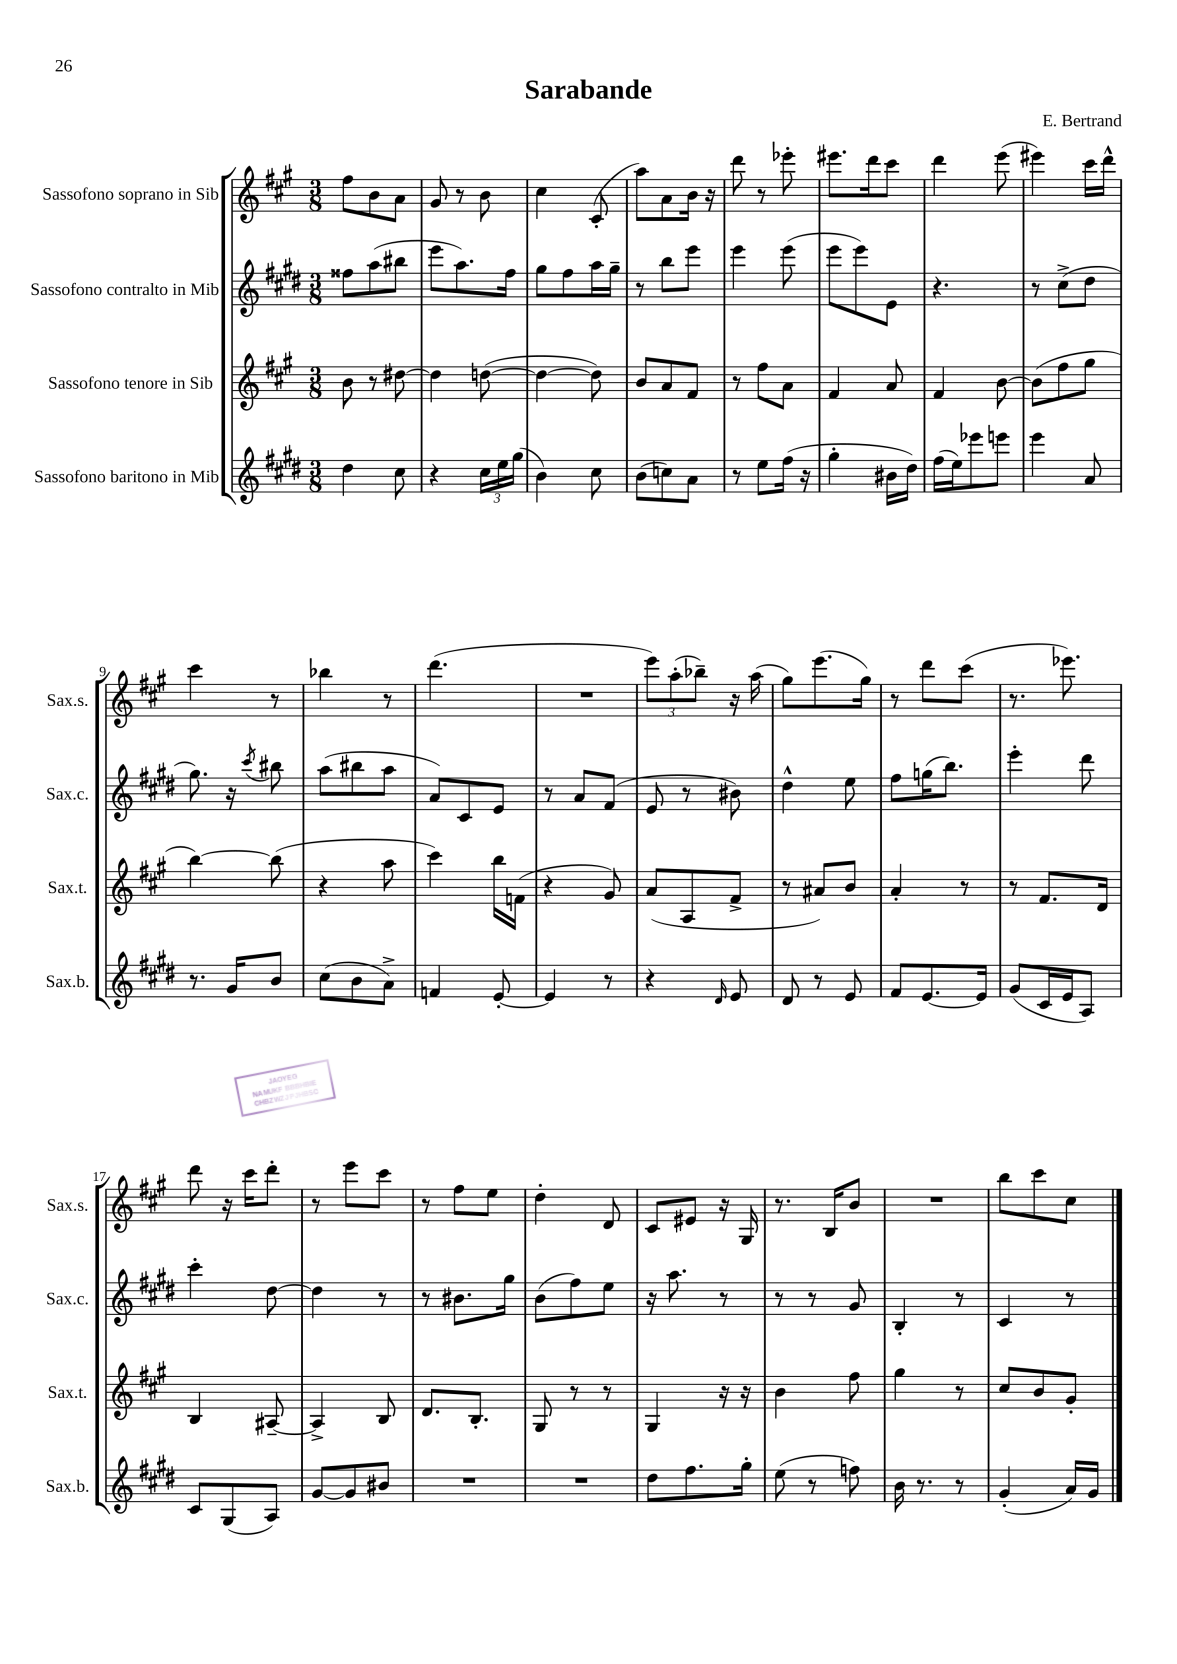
\header { title = "Sarabande" composer = "E. Bertrand" }
<<
\new StaffGroup <<
\new Staff = "s0" \with { instrumentName = "Sassofono soprano in Sib" shortInstrumentName = "Sax.s." } {
    \clef treble \key a \major \numericTimeSignature \time 3/8
    fis''8 b'8 a'8 |
    gis'8 r8 b'8 |
    cis''4 cis'8-.( |
    a''8) a'8 b'16 r16 |
    d'''8 r8 ees'''8-. |
    eis'''8. d'''16 cis'''8 |
    d'''4 e'''8( |
    eis'''4) cis'''16 d'''16-^ |
    cis'''4 r8 |
    bes''4 r8 |
    d'''4.( |
    R4. |
    \tuplet 3/2 { e'''8) a''8-.( bes''8--) } r16 a''16( |
    gis''8) e'''8.( gis''16) |
    r8 d'''8 cis'''8( |
    r8. ees'''8.) |
    d'''8 r16 cis'''16 d'''8-. |
    r8 e'''8 cis'''8 |
    r8 fis''8 e''8 |
    d''4-. d'8 |
    cis'8 eis'8 r16 gis16 |
    r8. b16 b'8 |
    R4. |
    b''8 cis'''8 cis''8 \bar "|." |
}
\new Staff = "s1" \with { instrumentName = "Sassofono contralto in Mib" shortInstrumentName = "Sax.c." } {
    \clef treble \key e \major \numericTimeSignature \time 3/8
    fisis''8 a''8( bis''8 |
    e'''8 a''8.) fis''16 |
    gis''8 fis''8 a''16 gis''16-- |
    r8 b''8 e'''8 |
    e'''4 e'''8( |
    e'''8 e'''8) e'8 |
    r4. |
    r8 cis''8->( dis''8 |
    gis''8.) r16 \acciaccatura { cis'''8 } bis''8 |
    a''8( bis''8 a''8 |
    a'8) cis'8 e'8 |
    r8 a'8 fis'8( |
    e'8 r8 bis'8) |
    dis''4-^ e''8 |
    fis''8 g''16( b''8.) |
    e'''4-. dis'''8 |
    cis'''4-. dis''8~ |
    dis''4 r8 |
    r8 bis'8. gis''16 |
    b'8( fis''8) e''8 |
    r16 a''8. r8 |
    r8 r8 gis'8 |
    b4-. r8 |
    cis'4 r8 \bar "|." |
}
\new Staff = "s2" \with { instrumentName = "Sassofono tenore in Sib" shortInstrumentName = "Sax.t." } {
    \clef treble \key a \major \numericTimeSignature \time 3/8
    b'8 r8 dis''8~ |
    dis''4 d''8~( |
    d''4~ d''8) |
    b'8 a'8 fis'8 |
    r8 fis''8 a'8 |
    fis'4 a'8 |
    fis'4 b'8~ |
    b'8( fis''8 gis''8 |
    b''4~) b''8( |
    r4 a''8 |
    cis'''4) b''16 f'16( |
    r4 gis'8) |
    a'8( a8 fis'8-> |
    r8 ais'8) b'8 |
    a'4-. r8 |
    r8 fis'8. d'16 |
    b4 ais8~-- |
    ais4-> b8 |
    d'8. b8.-. |
    gis8 r8 r8 |
    gis4 r16 r16 |
    b'4 fis''8 |
    gis''4 r8 |
    cis''8 b'8 gis'8-. \bar "|." |
}
\new Staff = "s3" \with { instrumentName = "Sassofono baritono in Mib" shortInstrumentName = "Sax.b." } {
    \clef treble \key e \major \numericTimeSignature \time 3/8
    dis''4 cis''8 |
    r4 \tuplet 3/2 { cis''16 e''16 gis''16( } |
    b'4) cis''8 |
    b'8( c''8) a'8 |
    r8 e''8 fis''16( r16 |
    gis''4-. bis'16 dis''16) |
    fis''16( e''16) ees'''8 e'''8 |
    e'''4 a'8 |
    r8. gis'16 b'8 |
    cis''8( b'8 a'8->) |
    f'4 e'8~-. |
    e'4 r8 |
    r4 \grace { dis'16 } e'8 |
    dis'8 r8 e'8 |
    fis'8 e'8.~ e'16 |
    gis'8( cis'16 e'16 a8) |
    cis'8 gis8( a8) |
    gis'8~ gis'8 bis'8 |
    R4. |
    R4. |
    dis''8 fis''8. gis''16-. |
    e''8( r8 f''8) |
    b'16 r8. r8 |
    gis'4-.( a'16) gis'16 \bar "|." |
}
>>
>>
